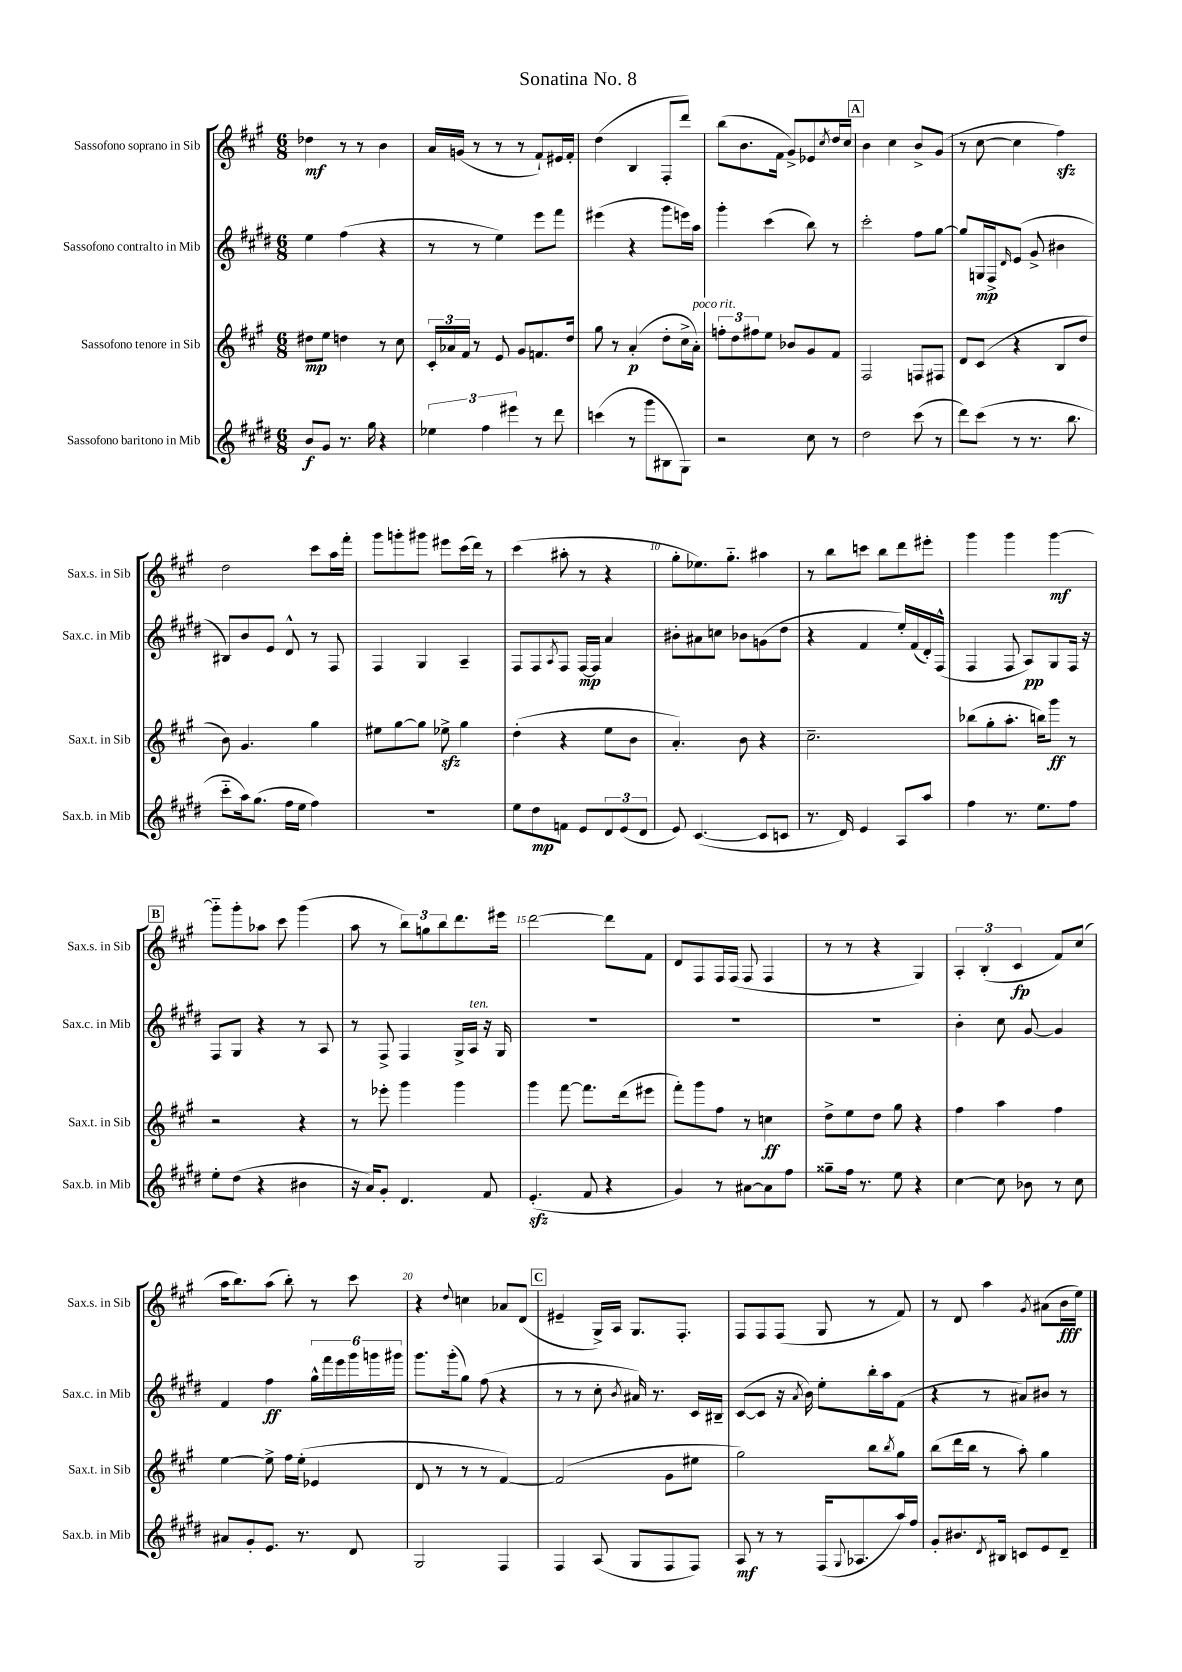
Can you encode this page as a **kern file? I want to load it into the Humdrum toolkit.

**kern	**dynam	**kern	**dynam	**kern	**dynam	**kern	**dynam
*part4	*part4	*part3	*part3	*part2	*part2	*part1	*part1
*staff4	*staff4	*staff3	*staff3	*staff2	*staff2	*staff1	*staff1
*I"Sassofono baritono in Mib	*	*I"Sassofono tenore in Sib	*	*I"Sassofono contralto in Mib	*	*I"Sassofono soprano in Sib	*
*I'Sax.b. in Mib	*	*I'Sax.t. in Sib	*	*I'Sax.c. in Mib	*	*I'Sax.s. in Sib	*
*clefG2	*	*clefG2	*	*clefG2	*	*clefG2	*
*k[f#c#g#d#]	*	*k[f#c#g#]	*	*k[f#c#g#d#]	*	*k[f#c#g#]	*
*M6/8	*	*M6/8	*	*M6/8	*	*M6/8	*
=1	=1	=1	=1	=1	=1	=1	=1
8b/L	f	8dd#X\L	mp	4ee\	.	4dd-X\	mf
8g#/J	.	8ee\J	.	.	.	.	.
8.r	.	4ddn\	.	(4ff#\	.	8r	.
.	.	.	.	.	.	8r	.
16gg#\	.	.	.	.	.	.	.
4r	.	8r	.	4r	.	4b\	.
.	.	8cc#\	.	.	.	.	.
=2	=2	=2	=2	=2	=2	=2	=2
6ee-X\	.	24c#'/LL	.	8r	.	16a/LL	.
.	.	24a-X/	.	.	.	.	.
.	.	.	.	.	.	(16gn/JJ	.
.	.	24f#/JJ	.	.	.	.	.
.	.	8r	.	8r	.	8r	.
6ff#\	.	.	.	.	.	.	.
.	.	8e/	.	4ee\)	.	8r	.
6eee#X\	.	.	.	.	.	.	.
.	.	8g#/L	.	.	.	8r	.
8r	.	8.fn/	.	8eee\L	.	8f#`/L)	.
8ddd#\	.	.	.	8fff#\J	.	16e#X/L	.
.	.	16dd/Jk	.	.	.	16f#'/JJ	.
=3	=3	=3	=3	=3	=3	=3	=3
(4cccn\	.	8gg#\	.	(4eee#X\	.	(4dd\	.
.	.	8r	.	.	.	.	.
8r	.	(4a'/	p	4r	.	4B/	.
8ggg#\L	.	.	.	.	.	.	.
8B#X\	.	8dd'\L	.	8ggg#\L	.	8F#'/L	.
8G#\J)	.	16cc#^\L	.	16eeen\L)	.	8ddd/J)	.
!	!	!LO:TX:a:i:t=poco rit.	!	!	!	!	!
.	.	16a'\JJ)	.	16aa\JJ	.	.	.
=4	=4	=4	=4	=4	=4	=4	=4
2r	.	12ffn'\L	.	4ggg#'\	.	(8bb\L	.
.	.	12dd\	.	.	.	.	.
.	.	.	.	.	.	8.b\	.
.	.	12ff#X\	.	.	.	.	.
.	.	8ee\J	.	(4ccc#\	.	.	.
.	.	.	.	.	.	16f#\Jk	.
.	.	8b-X/L	.	.	.	8g#^/L)	.
8cc#\	.	8g#/	.	8bb\)	.	8e-X/	.
.	.	.	.	.	.	8qcc#/	.
8r	.	8f#/J	.	8r	.	16dd/L	.
.	.	.	.	.	.	16cc#/JJ	.
!!LO:REH:place=s1:t=A
=5	=5	=5	=5	=5	=5	=5	=5
2dd#\	.	2F#/	.	2ccc#'\	.	4b\	.
.	.	.	.	.	.	4cc#\	.
(8ccc#\	.	8Fn/L	.	8ff#\L	.	8b^/L	.
8r	.	8F#X/J	.	[8gg#\J	.	(8g#/J	.
=6	=6	=6	=6	=6	=6	=6	=6
8ddd#\L)	.	8d/L	.	8gg#/L]	.	8r	.
(8ccc#\J	.	(8c#/J	.	16Gn/L	mp	[8cc#\	.
.	.	.	.	16F#^/J	.	.	.
.	.	.	.	16qqd#/	.	.	.
8r	.	4r	.	(8e/J	.	4cc#\]	.
8.r	.	.	.	8g#^/	.	.	.
.	.	8B/L	.	4b#X\	.	4ff#zz\)	.
8.bb\	.	.	.	.	.	.	.
.	.	8dd/J	.	.	.	.	.
!!LO:LB:g=z
=7	=7	=7	=7	=7	=7	=7	=7
8ccc#\L	.	8b\)	.	8B#X/L)	.	2dd\	.
16aa\k)	.	4.g#/	.	8b/	.	.	.
(8.gg#\J	.	.	.	.	.	.	.
.	.	.	.	8e/J	.	.	.
16ff#\LL	.	.	.	8d#^^/	.	.	.
16ee\JJ	.	.	.	.	.	.	.
4ff#\)	.	4gg#\	.	8r	.	8ccc#\L	.
.	.	.	.	8F#/	.	16aa\L	.
.	.	.	.	.	.	16fff#'\JJ	.
=8	=8	=8	=8	=8	=8	=8	=8
2.r	.	8ee#X\L	.	4F#/	.	8ggg#\L	.
.	.	[8gg#\	.	.	.	8gggn'\	.
.	.	8gg#\J]	.	4G#/	.	8ggg#X\J	.
.	.	8ee-Xzz^\	.	.	.	8eee#X\L	.
.	.	4gg#\	.	4A~/	.	(16ccc#\L	.
.	.	.	.	.	.	16ddd\JJ)	.
.	.	.	.	.	.	8r	.
=9	=9	=9	=9	=9	=9	=9	=9
8ee\L	.	(4dd'\	.	8F#/L	.	(4ccc#\	.
8dd#\	mp	.	.	8F#/	.	.	.
.	.	.	.	8qA/	.	.	.
8fn\J	.	4r	.	8F#/J	.	8aa#X'\	.
8e/L	.	.	.	[16F#/LL	mp	8r	.
.	.	.	.	16F#/JJ]	.	.	.
12d#/	.	8ee\L	.	4a/	.	4r	.
(12e/	.	.	.	.	.	.	.
.	.	8b\J	.	.	.	.	.
12d#/J	.	.	.	.	.	.	.
=10	=10	=10	=10	=10	=10	=10	=10
8e/)	.	4.a'/)	.	8b#X'\L	.	8gg#'\L	.
([4.c#/	.	.	.	8a#X\	.	8.ee-X\)	.
.	.	.	.	8ccn\J	.	.	.
.	.	.	.	.	.	8.gg#\J	.
.	.	8b\	.	8b-X\L	.	.	.
8c#/L]	.	4r	.	(8gn\	.	4aa#X\	.
8cn/J	.	.	.	8dd#\J	.	.	.
=11	=11	=11	=11	=11	=11	=11	=11
8.r	.	2.cc#~\	.	4r	.	8r	.
.	.	.	.	.	.	8bb\L	.
16d#/)	.	.	.	.	.	.	.
4e/	.	.	.	4f#/	.	8cccn\J	.
.	.	.	.	.	.	8bb\L	.
8A/L	.	.	.	16ee'/LL)	.	8ddd\	.
.	.	.	.	(16f#/	.	.	.
8aa/J	.	.	.	16d#'/)	.	8eee#X'\J	.
.	.	.	.	(16F#^^/JJ	.	.	.
=12	=12	=12	=12	=12	=12	=12	=12
4ff#\	.	(8bb-X\L	.	4F#/	.	4ggg#\	.
.	.	8gg#'\	.	.	.	.	.
8.r	.	8.aa'\J	.	8F#/	.	4ggg#\	.
.	.	.	.	8A/L)	pp	.	.
8.ee\L	.	16bbn\KL)	.	.	.	.	.
.	.	8ggg#\J	ff	8G#/	.	[4ggg#\	mf
8ff#\J	.	8r	.	16F#/Jk	.	.	.
.	.	.	.	16r	.	.	.
!!LO:LB:g=z
!!LO:REH:place=s1:t=B
=13	=13	=13	=13	=13	=13	=13	=13
8ee'\L	.	2r	.	8F#/L	.	8ggg#\L]	.
(8dd#\J	.	.	.	8G#/J	.	8ggg#'\	.
4r	.	.	.	4r	.	8aa-X\J	.
.	.	.	.	.	.	8ccc#\	.
4b#X\	.	4r	.	8r	.	(4ggg#\	.
.	.	.	.	8A/	.	.	.
=14	=14	=14	=14	=14	=14	=14	=14
16r	.	8r	.	8r	.	8aa\	.
16a/KL)	.	.	.	.	.	.	.
8g#'/J	.	8eee-X'\	.	8F#^/	.	8r	.
4.d#/	.	4ggg#\	.	4F#/	.	12bb\L)	.
.	.	.	.	.	.	12ggn\	.
.	.	.	.	.	.	12bb\	.
.	.	4ggg#\	.	16G#^/LL	.	8.ddd\	.
!	!	!	!	!LO:TX:a:i:t=ten.	!	!	!
.	.	.	.	16A/JJ	.	.	.
8f#/	.	.	.	16r	.	.	.
.	.	.	.	16G#/	.	16eee#X\Jk	.
=15	=15	=15	=15	=15	=15	=15	=15
(4.ezz'/	.	4ggg#\	.	2.r	.	[2ddd\	.
.	.	[8fff#\	.	.	.	.	.
8f#/	.	8.fff#\L]	.	.	.	.	.
4r	.	.	.	.	.	8ddd\L]	.
.	.	(16ddd\k	.	.	.	.	.
.	.	8eee#X\J	.	.	.	8f#\J	.
=16	=16	=16	=16	=16	=16	=16	=16
4g#/)	.	8fff#'\L)	.	2.r	.	8d/L	.
.	.	8ggg#\	.	.	.	8F#/	.
8r	.	8ff#\J	.	.	.	16F#/L	.
.	.	.	.	.	.	(16F#/JJ	.
[8a#X\L	.	8r	.	.	.	8F#/	.
8a#\]	.	4ccn\	ff	.	.	4F#/	.
8ff#\J	.	.	.	.	.	.	.
=17	=17	=17	=17	=17	=17	=17	=17
8gg##X~\L	.	8dd^\L	.	2.r	.	8r	.
16ff#\Jk	.	8ee\	.	.	.	8r	.
8.r	.	.	.	.	.	.	.
.	.	8dd\J	.	.	.	4r	.
8ee\	.	8gg#\	.	.	.	.	.
4r	.	4r	.	.	.	4G#/)	.
=18	=18	=18	=18	=18	=18	=18	=18
[4cc#\	.	4ff#\	.	4b'\	.	6A'/	.
.	.	.	.	.	.	(6B'/	.
8cc#\]	.	4aa\	.	8cc#\	.	.	.
.	.	.	.	.	.	6c#/	fp
8b-X\	.	.	.	[8g#/	.	.	.
8r	.	4ff#\	.	4g#/]	.	8f#/L)	.
8cc#\	.	.	.	.	.	(8cc#/J	.
!!LO:LB:g=z
=19	=19	=19	=19	=19	=19	=19	=19
8a#X/L	.	[4ee\	.	4f#/	.	16aa\KL	.
.	.	.	.	.	.	8.bb\)	.
8g#'/	.	.	.	.	.	.	.
8.e/J	.	8ee^\]	.	4ff#\	ff	(8aa\J	.
.	.	16ff#\LL	.	.	.	8bb'\)	.
8.r	.	(16ee'\JJ	.	.	.	.	.
.	.	4e-X/	.	24gg#^^\LL	.	8r	.
.	.	.	.	24fff#\	.	.	.
.	.	.	.	24eee\	.	.	.
8d#/	.	.	.	24ggg#\	.	8ccc#\	.
.	.	.	.	24gggn\	.	.	.
.	.	.	.	24ggg#X\JJ	.	.	.
=20	=20	=20	=20	=20	=20	=20	=20
2G#/	.	8d/	.	8.ggg#\L	.	4r	.
.	.	8r	.	.	.	.	.
.	.	.	.	(16ggg#'\k	.	.	.
.	.	.	.	.	.	8qqdd/	.
.	.	8r	.	8gg#\J)	.	4ccn\	.
.	.	8r	.	(8ff#\	.	.	.
4F#/	.	[4f#/)	.	4r	.	8a-X/L	.
.	.	.	.	.	.	(8d/J	.
!!LO:REH:place=s1:t=C
=21	=21	=21	=21	=21	=21	=21	=21
4F#/	.	(2f#/]	.	8r	.	4e#X~/	.
.	.	.	.	8r	.	.	.
(8A/	.	.	.	8cc#'\	.	16G#^/LL)	.
.	.	.	.	.	.	16A/JJ	.
.	.	.	.	8qb/	.	.	.
8G#/L	.	.	.	16a#X/)	.	8.G#/L	.
.	.	.	.	8.r	.	.	.
8F#/	.	8g#\L	.	.	.	.	.
.	.	.	.	.	.	8.F#'/J	.
8F#/J)	.	8ee#X\J	.	16c#/LL	.	.	.
.	.	.	.	16B#X~/JJ	.	.	.
=22	=22	=22	=22	=22	=22	=22	=22
8A/	mf	2gg#\)	.	([8c#/L	.	8F#/L	.
8r	.	.	.	8c#/J]	.	8F#/	.
8r	.	.	.	16r	.	(8F#/J	.
.	.	.	.	8qa/	.	.	.
.	.	.	.	16b\)	.	.	.
(16F#/KL	.	.	.	8ee'\L	.	8G#/	.
8qqG#/	.	.	.	.	.	.	.
8.A-X/	.	.	.	.	.	.	.
.	.	8bb\L	.	16bb'\L	.	8r	.
.	.	.	.	16aa\J	.	.	.
.	.	8qbb/	.	.	.	.	.
16aa/L)	.	8gg#\J	.	(8f#\J	.	8f#/)	.
16ff#/JJ	.	.	.	.	.	.	.
=23	=23	=23	=23	=23	=23	=23	=23
8g#'/L	.	(8bb\L	.	4r	.	8r	.
8.b#X/	.	16ddd\L	.	.	.	8d/	.
.	.	16bb\JJ	.	.	.	.	.
.	.	8r	.	8r	.	4aa\	.
8qd#/	.	.	.	.	.	.	.
16B#X/Jk	.	.	.	.	.	.	.
8cn/L	.	8aa'\)	.	8a#X/L)	.	.	.
.	.	.	.	.	.	8qg#/	.
8e/	.	4gg#\	.	8b#X/J	.	(8a#X\L	.
8d#~/J	.	.	.	8r	.	16b\L	fff
.	.	.	.	.	.	16ee\JJ)	.
==	==	==	==	==	==	==	==
*-	*-	*-	*-	*-	*-	*-	*-
